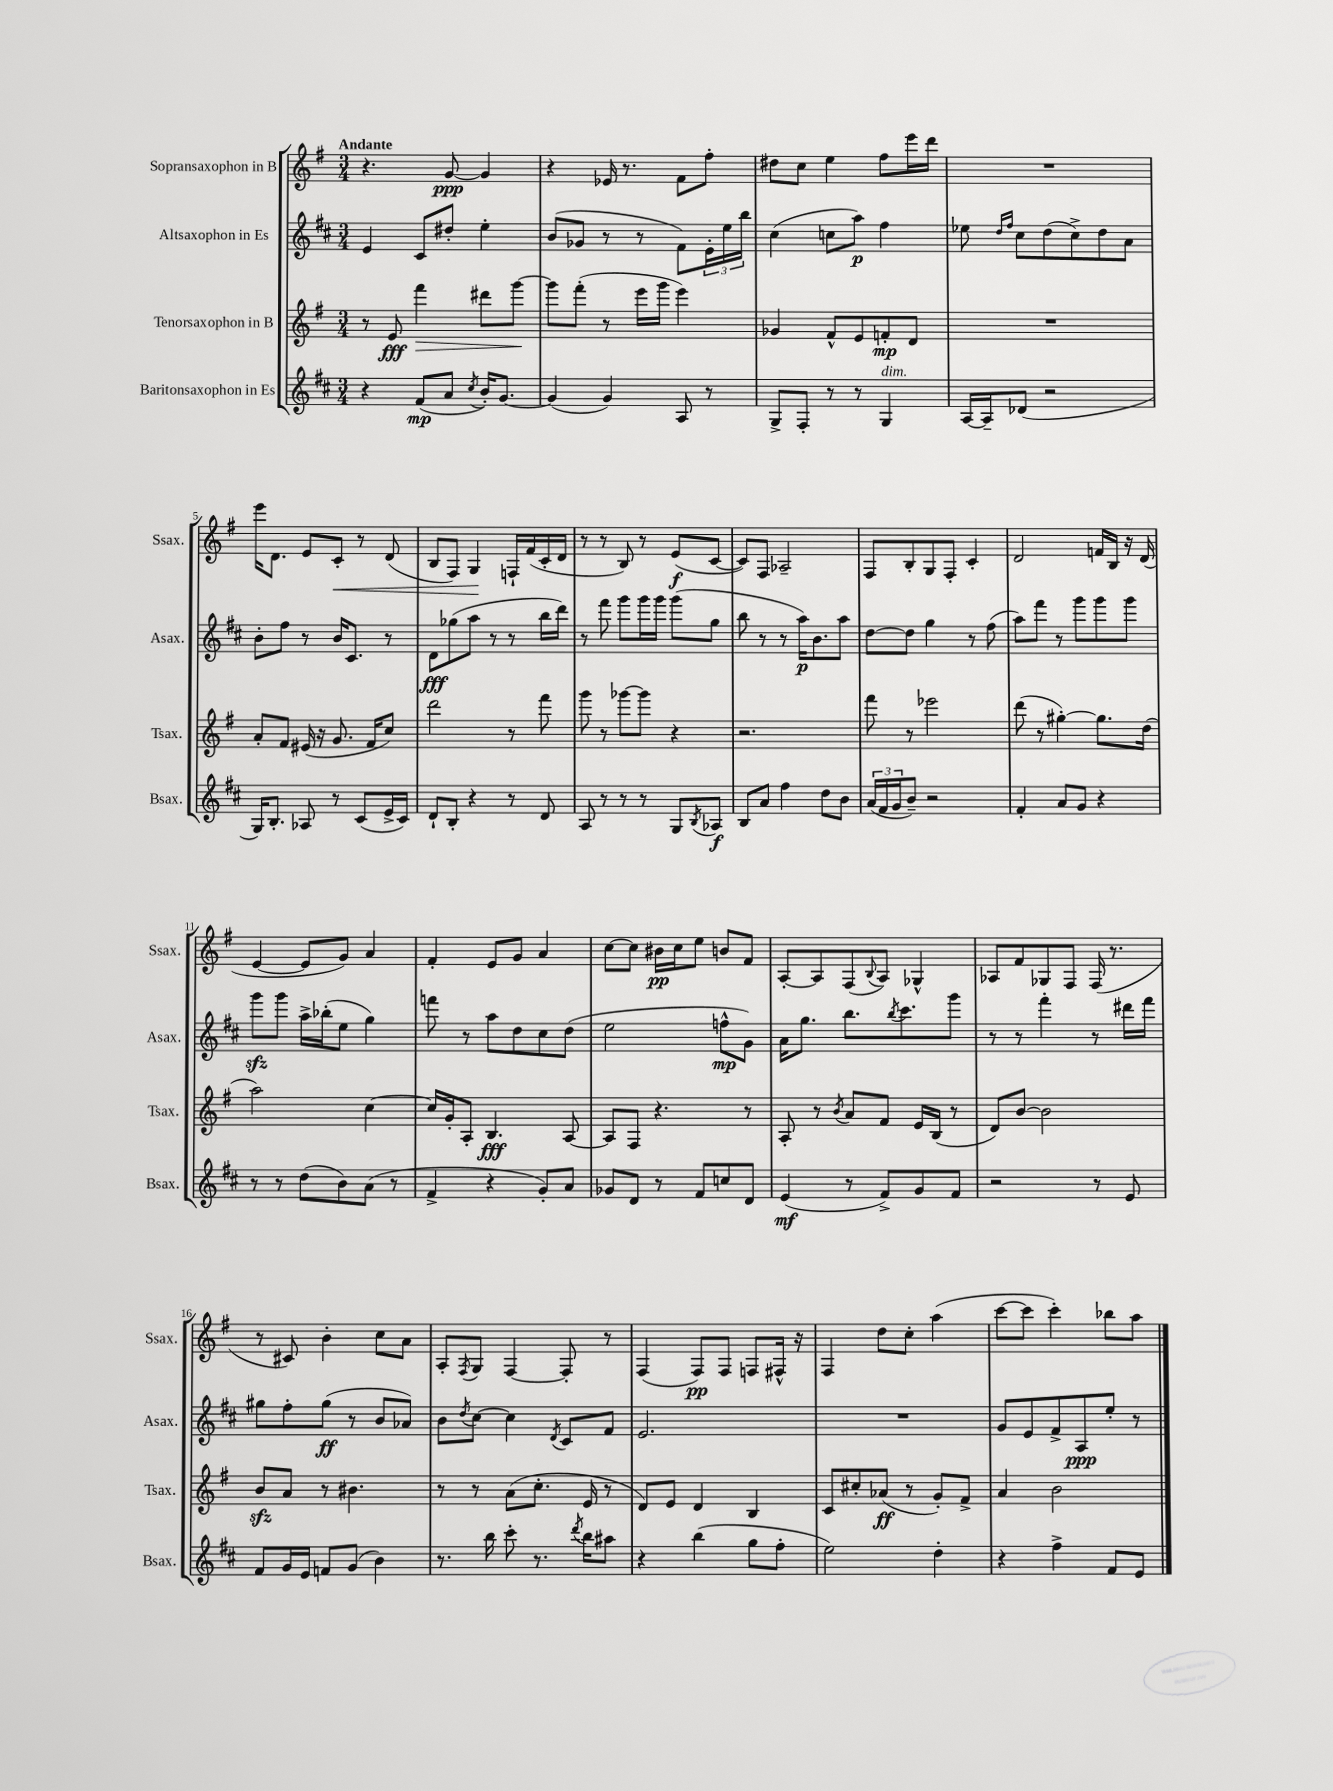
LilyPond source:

<<
\new StaffGroup <<
\new Staff = "s0" \with { instrumentName = "Sopransaxophon in B" shortInstrumentName = "Ssax." } {
    \clef treble \key g \major \numericTimeSignature \time 3/4 \tempo "Andante"
    r4. g'8~\ppp g'4 |
    r4 ees'16 r8. fis'8 fis''8-. |
    dis''8 c''8 e''4 fis''8 e'''16 d'''16 |
    R2. |
    e'''16 d'8. e'8 c'8-.\< r8 d'8( |
    b8 fis8) g4\! f16-! fis'16( c'16-. d'16 |
    r8 r8 b8) r8 e'8\f( c'8~ |
    c'8) fis8 aes2-- |
    fis8 b8-. g8 fis8-. c'4-. |
    d'2 f'16 b16 r16 d'16( |
    e'4~ e'8 g'8) a'4 |
    fis'4-. e'8 g'8 a'4 |
    c''8~ c''8 bis'16\pp c''16 e''8 b'8 fis'8 |
    a8~-. a8 fis8( \appoggiatura { b8 } a8) ges4-^ |
    aes8 fis'8 ges8 fis8 fis16( r8. |
    r8 cis'8) b'4-. c''8 a'8 |
    a8-. \acciaccatura { fis8 } g8 fis4~ fis8-. r8 |
    fis4( fis8\pp) fis8 f8 fis16-^ r16 |
    fis4 d''8 c''8-. a''4( |
    c'''8~ c'''8 c'''4-.) bes''8 a''8 \bar "|." |
}
\new Staff = "s1" \with { instrumentName = "Altsaxophon in Es" shortInstrumentName = "Asax." } {
    \clef treble \key d \major \numericTimeSignature \time 3/4
    e'4 cis'8 dis''8-. e''4-. |
    b'8( ges'8 r8 r8 fis'8) \tuplet 3/2 { e'16-. e''16 b''16 } |
    cis''4( c''8 a''8\p) fis''4 |
    ees''8 \grace { d''16 fis''16 } cis''8 d''8( cis''8->) d''8 a'8 |
    b'8-. fis''8 r8 b'16 cis'8. r8 |
    d'8\fff ges''8( a''8 r8 r8 b''16 d'''16) |
    r8 fis'''8 g'''8 g'''16 g'''16 g'''8( g''8 |
    b''8 r8 r8 a''16\p) b'8. a''8 |
    d''8~ d''8 g''4 r8 fis''8( |
    a''8) fis'''8 r8 g'''8 g'''8 g'''8 |
    g'''8\sfz g'''8 a''16-> bes''16-.( e''8 g''4) |
    f'''8 r8 a''8 d''8 cis''8 d''8( |
    e''2 f''8-^\mp g'8) |
    a'16 g''8. b''8. \acciaccatura { b''8 } cis'''8. g'''8 |
    r8 r8 fis'''4-. r8 dis'''16 fis'''16 |
    gis''8 fis''8-. gis''8\ff( r8 b'8 aes'8) |
    b'8 \acciaccatura { d''8 } cis''8~ cis''4 \acciaccatura { d'8 } cis'8 fis'8 |
    e'2. |
    R2. |
    g'8 e'8 fis'8-> a8\ppp e''8-. r8 \bar "|." |
}
\new Staff = "s2" \with { instrumentName = "Tenorsaxophon in B" shortInstrumentName = "Tsax." } {
    \clef treble \key g \major \numericTimeSignature \time 3/4
    r8 e'8\fff fis'''4\> dis'''8 g'''8~\! |
    g'''8 fis'''8-.( r8 e'''16 g'''16 e'''4) |
    ges'4 fis'8-^ e'8 f'8-.\mp d'8 |
    R2. |
    a'8-. fis'8 eis'16( r16 g'8. fis'16 c''8) |
    d'''2 r8 fis'''8 |
    g'''8 r8 ges'''8~ ges'''8 r4 |
    r2. |
    fis'''8 r8 ees'''2 |
    d'''8( r8 gis''4~-.) gis''8. d''16( |
    a''2) c''4~ |
    c''16 g'16-. a8-. b4.\fff a8~ |
    a8 fis8 r4. r8 |
    a8-. r8 \acciaccatura { b'8 } a'8 fis'8 e'16 b16( r8 |
    d'8) b'8~ b'2 |
    b'8\sfz a'8 r8 bis'4. |
    r8 r8 a'8( c''8.-. e'16 r8 |
    d'8) e'8 d'4 b4 |
    c'8 cis''8-. aes'8\ff( r8 g'8-.) fis'8-> |
    a'4 b'2 \bar "|." |
}
\new Staff = "s3" \with { instrumentName = "Baritonsaxophon in Es" shortInstrumentName = "Bsax." } {
    \clef treble \key d \major \numericTimeSignature \time 3/4
    r4 fis'8\mp( a'8 \acciaccatura { cis''8 } b'16-.) g'8.~ |
    g'4( g'4) a8 r8 |
    g8-> fis8-. r8 r8 g4^\markup { \italic "dim." } |
    a16~ a16-- des'8( r2 |
    g16) b8.-. aes8 r8 cis'8( e'16-> cis'16) |
    d'8-! b8-. r4 r8 d'8 |
    a8 r8 r8 r8 g8 \acciaccatura { b8 } aes8\f |
    b8 a'8 fis''4 d''8 b'8 |
    \tuplet 3/2 { a'16( fis'16 g'16 } b'8--) r2 |
    fis'4-. a'8 g'8 r4 |
    r8 r8 d''8( b'8) a'8( r8 |
    fis'4-> r4 g'8-.) a'8 |
    ges'8 d'8 r8 fis'8 c''8 d'8 |
    e'4\mf( r8 fis'8->) g'8 fis'8 |
    r2 r8 e'8 |
    fis'8 g'16 e'16 f'8 g'8( b'4) |
    r8. b''16 cis'''8-. r8. \acciaccatura { d'''8 } b''16 ais''8 |
    r4 b''4( g''8 fis''8-. |
    e''2) d''4-. |
    r4 fis''4-> fis'8 e'8 \bar "|." |
}
>>
>>
